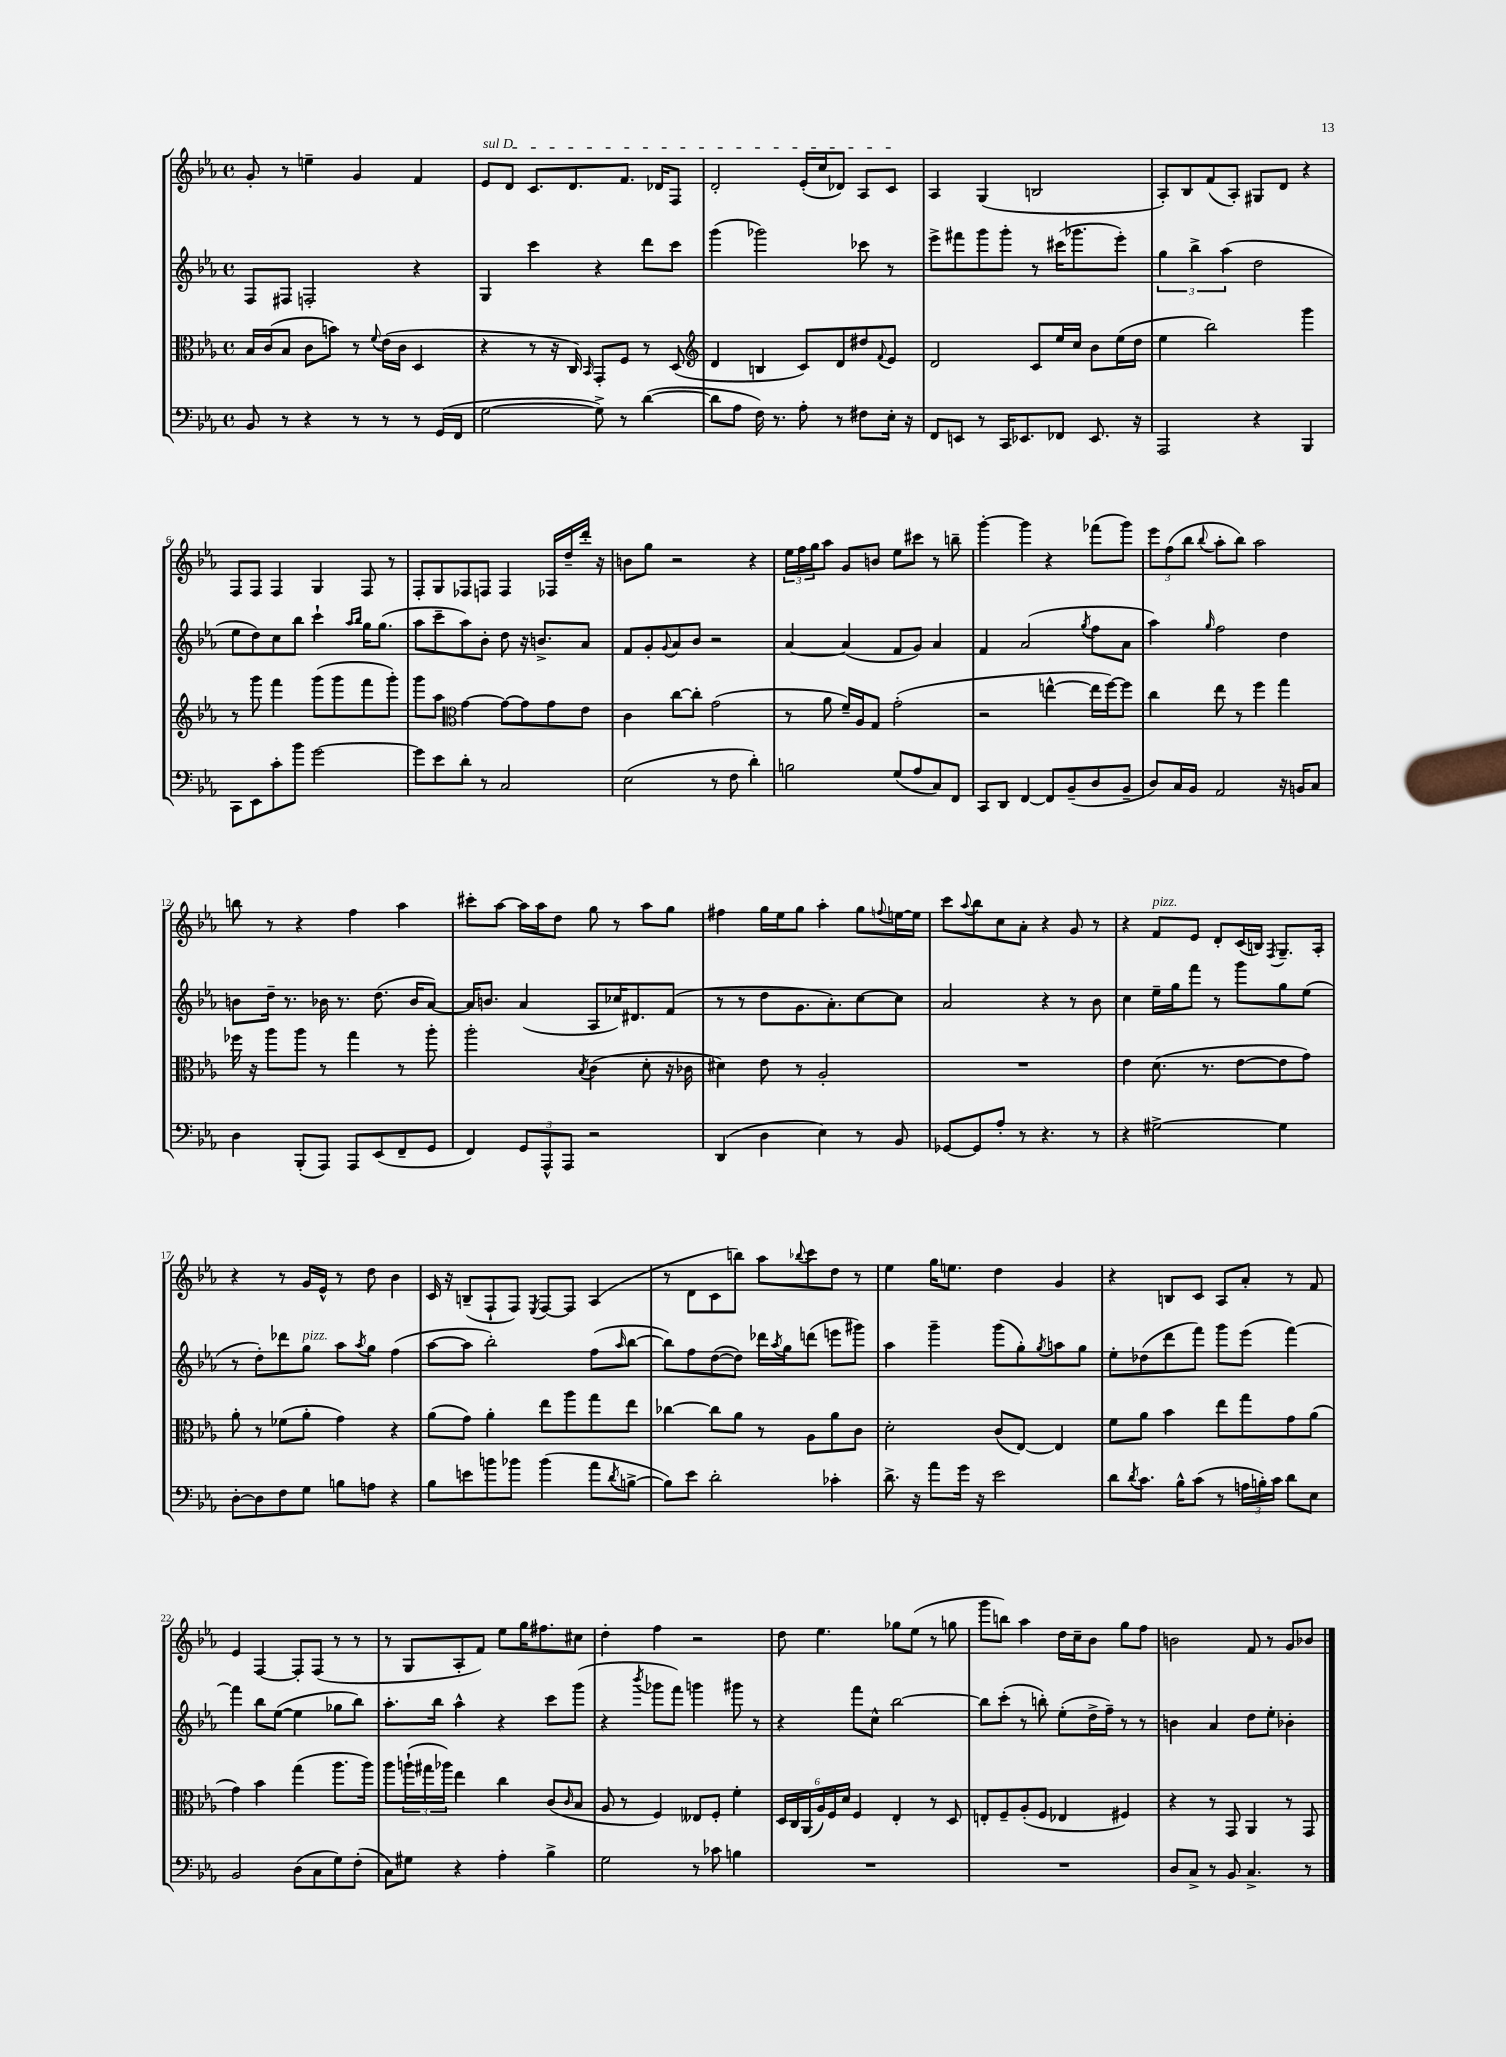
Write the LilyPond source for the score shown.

<<
\new StaffGroup <<
\new Staff = "s0" {
    \clef treble \key ees \major \defaultTimeSignature \time 4/4
    g'8-. r8 e''4-- g'4 f'4 |
    \once \override TextSpanner.bound-details.left.text = \markup { \italic "sul D" } ees'8\startTextSpan d'8 c'8. d'8. f'8. des'16 f8 |
    d'2-. ees'16-.( c''16 des'8) aes8 c'8\stopTextSpan |
    aes4 g4( b2 |
    aes8-.) bes8 f'8( aes8-.) gis8 d'8 r4 |
    f8 f8 f4 g4 f8 r8 |
    f8-. g8 fes8 f8 f4 fes16 d''16-- d'''16-. r16 |
    b'8 g''8 r2 r4 |
    \tuplet 3/2 { ees''16 f''16 g''16 } aes''8 g'8 b'8 ees''8 cis'''8 r8 b''8-- |
    g'''4~-. g'''4 r4 fes'''8( g'''8) |
    \tuplet 3/2 { ees'''8 f''8( bes''8 } \appoggiatura { bes''8 } aes''8-. bes''8) aes''2 |
    b''8 r8 r4 f''4 aes''4 |
    cis'''8-. aes''8~ aes''16 aes''16 d''8 g''8 r8 aes''8 g''8 |
    fis''4 g''16 ees''16 g''8 aes''4-. g''8 \appoggiatura { f''8 } e''16~ e''16 |
    c'''8 \appoggiatura { aes''8 } bes''8 c''8 aes'8-. r4 g'8 r8 |
    r4 f'8^\markup { \italic "pizz." } ees'8 d'8-. c'16( b16) \acciaccatura { f8 } g8.-- aes16-. |
    r4 r8 g'16 ees'16-^ r8 d''8 bes'4 |
    c'16 r16 b8--( f8-! f8) \acciaccatura { ees8 } f8~ f8 aes4( |
    r8 d'8 c'8 b''8) aes''8 \appoggiatura { bes''8 } c'''8 d''8 r8 |
    ees''4 g''16 e''8. d''4 g'4 |
    r4 b8 c'8 aes8 aes'8-. r8 f'8 |
    ees'4 f4~ f8-. f8( r8 r8 |
    r8 g8 aes8-. f'8) ees''8 g''16 fis''8. cis''8 |
    d''4-. f''4 r2 |
    d''8 ees''4. ges''8 ees''8( r8 g''8 |
    g'''8 b''8) aes''4 d''16 c''16-- bes'8 g''8 f''8 |
    b'2 f'8 r8 g'8 bes'8 \bar "|." |
}
\new Staff = "s1" {
    \clef treble \key ees \major \defaultTimeSignature \time 4/4
    f8 fis8 f2-. r4 |
    g4 c'''4 r4 d'''8 c'''8 |
    g'''4( ges'''2) ces'''8 r8 |
    ees'''8-> fis'''8 g'''8 g'''8-. r8 cis'''16( ges'''8. ees'''8-.) |
    \tuplet 3/2 { g''4 bes''4-> aes''4( } d''2 |
    ees''8 d''8) c''8 bes''8 c'''4-! \grace { aes''16 bes''16 } g''16 g''8.( |
    aes''8 c'''8-- aes''8) bes'8-. d''8 r16 b'8.-> aes'8 |
    f'8 g'8-. \appoggiatura { g'8 } aes'8 bes'8 r2 |
    aes'4~ aes'4( f'8 g'8) aes'4 |
    f'4 aes'2( \acciaccatura { g''8 } f''8 aes'8 |
    aes''4) \grace { g''16 } f''2 d''4 |
    b'8 d''16-- r8. bes'16 r8. d''8.( bes'16 aes'8~) |
    aes'16 b'8. aes'4( aes8 ces''16) dis'8. f'8( |
    r8 r8 d''8 g'8. aes'8.-.) c''8~ c''8 |
    aes'2 r4 r8 bes'8 |
    c''4 ees''16-- g''16 f'''8 r8 g'''8 g''8 ees''8( |
    r8 d''8-.) des'''8 g''8^\markup { \italic "pizz." } aes''8 \acciaccatura { aes''8 } g''8 f''4( |
    aes''8~ aes''8 bes''2-.) f''8( \grace { aes''16 } bes''8~ |
    bes''8) f''8 d''8~( d''8) des'''16 \acciaccatura { aes''8 } g''16 d'''8( e'''8 gis'''8) |
    aes''4 g'''4-- g'''8( g''8-.) \acciaccatura { g''8 } a''8 g''8 |
    ees''8-. des''8( d'''8 f'''8) g'''8 ees'''8( f'''4~) |
    f'''4 bes''8 ees''8~( ees''4 ges''8 bes''8) |
    aes''8.-. bes''16 aes''4-^ r4 c'''8 g'''8( |
    r4 \acciaccatura { bes'''8 } ges'''8 f'''8) g'''4 gis'''8 r8 |
    r4 f'''8 c''8-^ bes''2~ |
    bes''8 c'''8-.( r8 b''8-.) ees''8-.( d''16-> f''16--) r8 r8 |
    b'4 aes'4 d''8 ees''8-. bes'4-. \bar "|." |
}
\new Staff = "s2" {
    \clef alto \key ees \major \defaultTimeSignature \time 4/4
    bes16 c'16( bes8 c'8 b'8) r8 \appoggiatura { f'8 } ees'16( c'16 d4 |
    r4 r8 r16 c16) \grace { bes,16 } g,8-. f8 r8 d8( |
    \clef treble d'4 b4 c'8) d'8 dis''8 \appoggiatura { f'8 } ees'8 |
    d'2 c'8 ees''16 c''16 bes'8 ees''16( d''16 |
    ees''4 bes''2) g'''4 |
    r8 g'''8 f'''4 g'''8( g'''8 f'''8 g'''8-.) |
    g'''8 aes''8 \clef alto g'4~ g'8~ g'8 g'8 ees'8 |
    c'4 c''8~ c''8-. g'2( |
    r8 aes'8 f'16--) aes16 g8 g'2-.( |
    r2 e''4~-^ e''16 f''16~) f''8 |
    c''4 ees''8 r8 f''4 g''4 |
    fes''16 r16 aes''8 aes''8 r8 g''4 r8 aes''8-. |
    aes''2-. \acciaccatura { bes8 } c'4( d'8-. r16 ces'16 |
    dis'4) ees'8 r8 aes2-. |
    R1 |
    ees'4 d'8.( r8. ees'8~ ees'8 g'8) |
    aes'8-. r8 fes'8( aes'8-. g'4) r4 |
    aes'8( g'8) aes'4-. ees''8 aes''8 g''8 ees''8 |
    ces''4~ ces''8 aes'8 r8 aes8 aes'8 c'8 |
    d'2-. c'8( ees8~) ees4 |
    f'8 aes'8 bes'4 ees''8 g''8 g'8 aes'8( |
    g'4) bes'4 g''4( aes''8. aes''16) |
    aes''8 \tuplet 3/2 { a''16-!( gis''16 aes''16) } ees''4 c''4 c'8( \grace { c'16 } bes8 |
    aes8 r8 f4) eeses8 f8-. f'4-. |
    \tuplet 6/4 { d16 c16 aes,16( aes16) f16 d'16 } f4 ees4-. r8 d8 |
    e8-. f8-- aes8-.( f8 ees4 fis4) |
    r4 r8 g,8 aes,4 r8 g,8 \bar "|." |
}
\new Staff = "s3" {
    \clef bass \key ees \major \defaultTimeSignature \time 4/4
    bes,8 r8 r4 r8 r8 r8 g,16( f,16 |
    g2~ g8->) r8 d'4~( |
    d'8 aes8 f16) r8. aes8-. r8 fis8 ees16-. r16 |
    f,8 e,8 r8 c,16 ees,8. fes,8 ees,8. r16 |
    aes,,2 r4 bes,,4 |
    c,8 ees,8 c'8-. bes'8 g'2~ |
    g'8 ees'8 d'8-. r8 c2 |
    ees2( r8 f8 d'4-.) |
    b2 g8( aes8 c8) f,8 |
    c,8 d,8 f,4~ f,8 bes,8--( d8 bes,8-- |
    d8) c16 bes,16 aes,2 r16 b,16 c8 |
    d4 bes,,8-.( aes,,8) aes,,8 ees,8( f,8-- g,8 |
    f,4) \tuplet 3/2 { g,8 aes,,8-^ aes,,8 } r2 |
    d,4( d4 ees4) r8 bes,8 |
    ges,8~ ges,8 aes8-. r8 r4. r8 |
    r4 gis2~-> gis4 |
    d8~-. d8 f8 g8 b8 a8 r4 |
    bes8 e'8 b'8 bes'8 bes'4( aes'8 \acciaccatura { d'8 } b8~-> |
    b8) ees'8 d'2-. ces'4-. |
    d'8.-> r16 aes'8 g'16 r16 ees'2 |
    d'8 \acciaccatura { d'8 } c'8. bes16-^ c'8( r8 \tuplet 3/2 { a16 b16-.) c'16 } d'8 ees8 |
    bes,2 d8( c8 g8) f8-.( |
    c8) gis8 r4 aes4-. bes4-> |
    g2 r8 ces'8 b4 |
    R1 |
    R1 |
    d8 c8-> r8 bes,8 c4.-> r8 \bar "|." |
}
>>
>>
